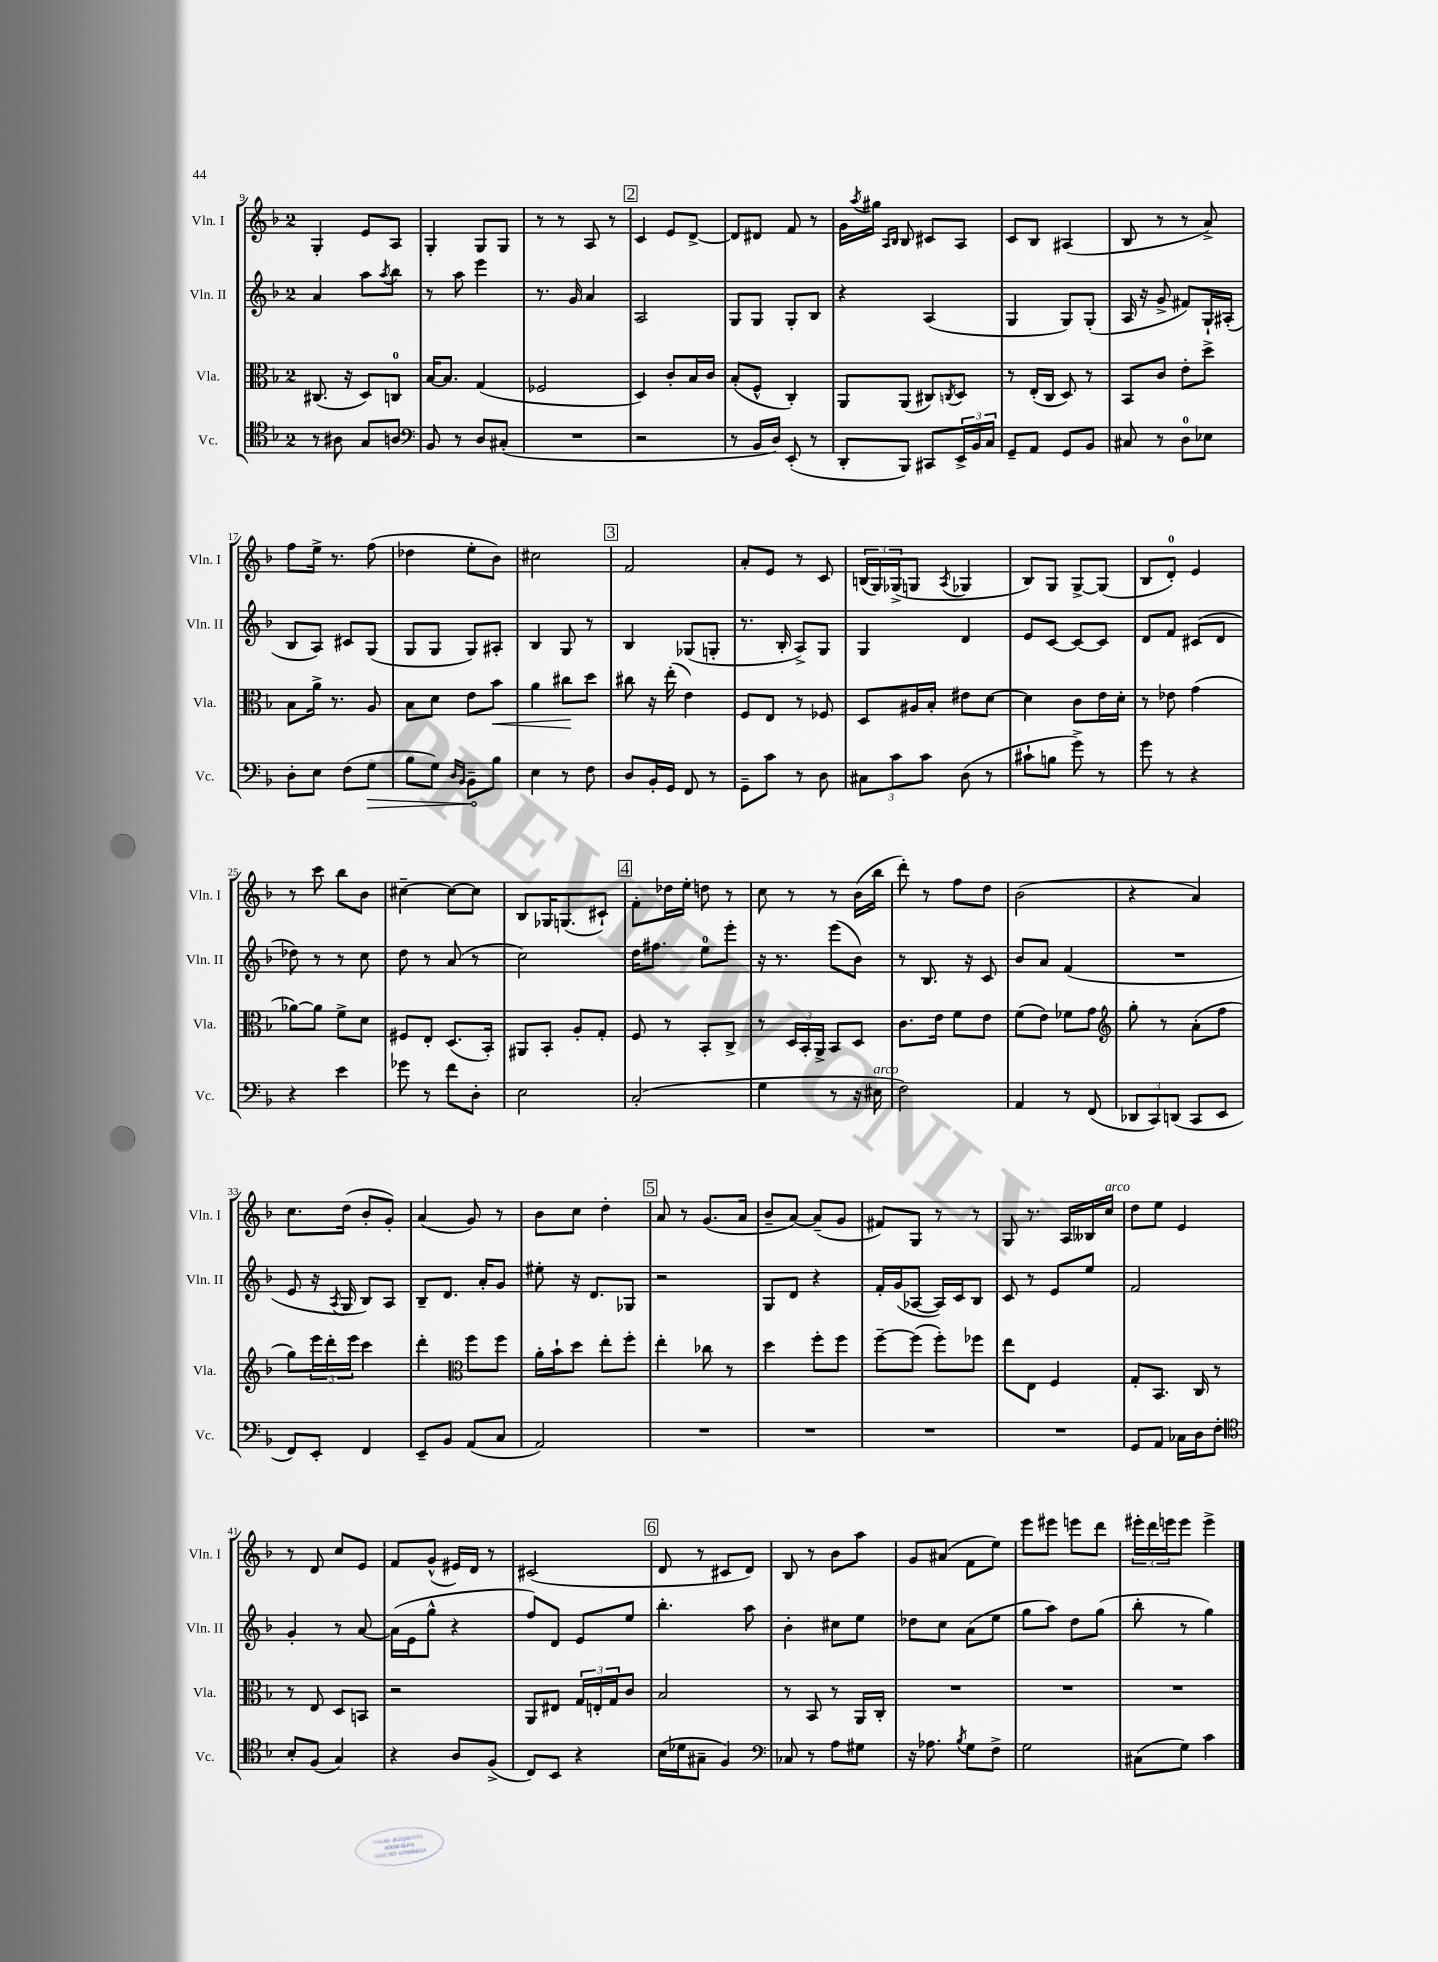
<<
\new StaffGroup <<
\new Staff = "s0" \with { instrumentName = "Vln. I" shortInstrumentName = "Vln. I" } {
    \clef treble \key f \major \once \override Staff.TimeSignature.style = #'single-digit \time 2/4
    g4-. e'8 a8 |
    g4-. g8 g8 |
    r8 r8 a8 r8 |
    \mark \markup { \box "2" } c'4 e'8 d'8~-> |
    d'8 dis'8 f'8 r8 |
    g'16 \acciaccatura { a''8 } gis''16 \grace { a16 bes16 } bes8 cis'8 a8 |
    c'8 bes8 ais4( |
    bes8 r8 r8 a'8->) |
    f''8 e''16-> r8. f''8( |
    des''4 e''8-. bes'8) |
    cis''2 |
    \mark \markup { \box "3" } f'2 |
    a'8-. e'8 r8 c'8 |
    \tuplet 3/2 { b16( g16) ges16->( } g8 \acciaccatura { a8 } ges4 |
    bes8) g8 g8~-> g8( |
    bes8 d'8-0-.) e'4 |
    r8 c'''8 bes''8 bes'8 |
    cis''4~-- cis''8~ cis''8 |
    bes8 ges16 g8.( cis'8-!) |
    \mark \markup { \box "4" } f'8-. des''16 e''16-. d''8 r8 |
    c''8 r8 r8 bes'16( bes''16 |
    d'''8-.) r8 f''8 d''8 |
    bes'2( |
    r4 a'4) |
    c''8. d''16( bes'8-. g'8-.) |
    a'4( g'8) r8 |
    bes'8 c''8 d''4-. |
    \mark \markup { \box "5" } a'8 r8 g'8.( a'16 |
    bes'8-- a'8~) a'8--( g'8 |
    fis'8) g8 r8 r8 |
    g8 r8. a16 beses16 c''16^\markup { \italic "arco" } |
    d''8 e''8 e'4 |
    r8 d'8 c''8 e'8 |
    f'8 g'8-^( eis'16) d'16 r8 |
    cis'2( |
    \mark \markup { \box "6" } d'8 r8 cis'8 d'8) |
    bes8 r8 bes'8 a''8 |
    g'8 ais'8( f'8 e''8) |
    e'''8 eis'''8 e'''8 d'''8 |
    \tuplet 3/2 { eis'''16-. d'''16 e'''16 } e'''8 e'''4-> \bar "|." |
}
\new Staff = "s1" \with { instrumentName = "Vln. II" shortInstrumentName = "Vln. II" } {
    \clef treble \key f \major \once \override Staff.TimeSignature.style = #'single-digit \time 2/4
    a'4 a''8 \acciaccatura { a''8 } bes''8 |
    r8 a''8 e'''4 |
    r8. g'16 a'4 |
    \mark \markup { \box "2" } a2 |
    g8 g8 g8-. bes8 |
    r4 a4( |
    g4 g8) g8-.( |
    a16 r16 g'8-> fis'8) g16-! ais16-.( |
    bes8 a8) cis'8 g8( |
    g8 g8 g8) ais8-. |
    bes4 g8 r8 |
    \mark \markup { \box "3" } bes4 ges8( g8-. |
    r8. bes16-. a8->) g8 |
    g4 d'4 |
    e'8 c'8~ c'8~ c'8 |
    d'8 f'8 cis'8( d'8 |
    des''8) r8 r8 c''8 |
    d''8 r8 a'8( r8 |
    c''2) |
    \mark \markup { \box "4" } d''16 fis''8. e''8-0 e'''8-. |
    r16 r8. e'''8( bes'8) |
    r8 bes8. r16 c'8 |
    bes'8 a'8 f'4( |
    R2 |
    e'8 r16 \acciaccatura { a8 } g16 bes8) a8 |
    bes8-- d'8. a'16-. g'8 |
    eis''8-. r16 d'8. ges8 |
    \mark \markup { \box "5" } r2 |
    g8 d'8 r4 |
    f'16-. g'16( aes8~ aes16) c'16 bes8 |
    c'8 r8 e'8 e''8 |
    f'2 |
    g'4-. r8 a'8~ |
    a'16( e'16 g''8-^ r4 |
    f''8) d'8 e'8 e''8 |
    \mark \markup { \box "6" } bes''4.-. a''8 |
    bes'4-. cis''8 e''8 |
    des''8 c''8 a'8( e''8 |
    g''8 a''8) d''8 g''8( |
    bes''8-. r8 g''4) \bar "|." |
}
\new Staff = "s2" \with { instrumentName = "Vla." shortInstrumentName = "Vla." } {
    \clef alto \key f \major \once \override Staff.TimeSignature.style = #'single-digit \time 2/4
    cis8.( r16 d8) c8-0 |
    bes16~ bes8. g4( |
    fes2 |
    \mark \markup { \box "2" } d4) c'8-. bes16 c'16 |
    bes8-.( f8-^ c4-.) |
    a,8 a,8( cis8) \acciaccatura { c8 } d8 |
    r8 e16-.( c16 d8) r8 |
    bes,8 c'8 e'8-. d''8-> |
    bes8 a'16-> r8. a8 |
    bes8 d'8 e'8 bes'8\< |
    a'4 cis''8\! d''8 |
    \mark \markup { \box "3" } cis''8 r16 e''16-.( e'4) |
    f8 e8 r8 fes8 |
    d8 ais16 bes16-. eis'8 d'8~ |
    d'4 c'8 e'16 d'16-. |
    r8 ees'8 g'4( |
    aes'8~) aes'8 f'8-> d'8 |
    fis8 e8-. d8.( bes,16-.) |
    ais,8 bes,8-. a8-. g8-. |
    \mark \markup { \box "4" } f8 r8 bes,8-. c8-> |
    r8 \tuplet 3/2 { d16 bes,16-. a,16-> } bes,8 d8 |
    c'8. e'16 f'8 e'8 |
    f'8( e'8) fes'8 g'8 |
    \clef treble g''8-. r8 a'8-.( f''8 |
    g''8) \tuplet 3/2 { e'''16 d'''16-. e'''16 } c'''4 |
    d'''4-. \clef alto f''8 f''8 |
    a'16-. bes'16-! d''8 e''8-. f''8-. |
    \mark \markup { \box "5" } e''4-. ces''8 r8 |
    d''4 f''8-. f''8 |
    f''8~-- f''8( f''8-.) fes''8 |
    e''8 e8 f4 |
    g8-. bes,8. c16 r8 |
    r8 e8 d8 b,8 |
    r2 |
    a,8 eis8 \tuplet 3/2 { g16 e16-. g16 } c'8 |
    \mark \markup { \box "6" } bes2 |
    r8 bes,8 r8 a,16 c16-. |
    R2 |
    R2 |
    R2 \bar "|." |
}
\new Staff = "s3" \with { instrumentName = "Vc." shortInstrumentName = "Vc." } {
    \clef tenor \key f \major \once \override Staff.TimeSignature.style = #'single-digit \time 2/4
    r8 ais8 g8 a8 |
    \clef bass bes,8 r8 d8 cis8-.( |
    R2 |
    \mark \markup { \box "2" } r2 |
    r8 bes,16 d16) e,8-.( r8 |
    d,8-. bes,,8) cis,8 \tuplet 3/2 { e,16-> bes,16 c16 } |
    g,8-- a,8 g,8 bes,8 |
    cis8 r8 d8-0 ees8 |
    d8-. e8 f8( \once \override Hairpin.circled-tip = ##t g8\> |
    bes8 g8) \grace { d16 bes,16 } bes,8--\! bes8 |
    e4 r8 f8 |
    \mark \markup { \box "3" } d8 bes,16-. g,16 f,8 r8 |
    g,8-- c'8 r8 d8 |
    \tuplet 3/2 { cis8 c'8 c'8 } d8( r8 |
    cis'8-! b8 g'8->) r8 |
    g'8 r8 r4 |
    r4 e'4 |
    ges'8 r8 f'8 d8-. |
    e2 |
    \mark \markup { \box "4" } c2-.( |
    g4 r8 r16 eis16^\markup { \italic "arco" } |
    f2) |
    a,4 r8 f,8( |
    \tuplet 3/2 { des,8 c,8) d,8( } c,8 e,8 |
    f,8) e,8-. f,4 |
    e,8-- bes,8 a,8( c8 |
    a,2) |
    \mark \markup { \box "5" } R2 |
    R2 |
    R2 |
    R2 |
    g,8 a,8 ces16 d16 f8-. |
    \clef tenor bes8-. f8( g4) |
    r4 a8 f8->( |
    c8) bes,8 r4 |
    \mark \markup { \box "6" } bes16( des'16 gis8-- f4) |
    \clef bass ces8 r8 a8 gis8 |
    r16 aes8. \acciaccatura { bes8 } g8 f8-> |
    g2 |
    cis8( g8) c'4 \bar "|." |
}
>>
>>
\layout { \context { \Score currentBarNumber = #9 } }
